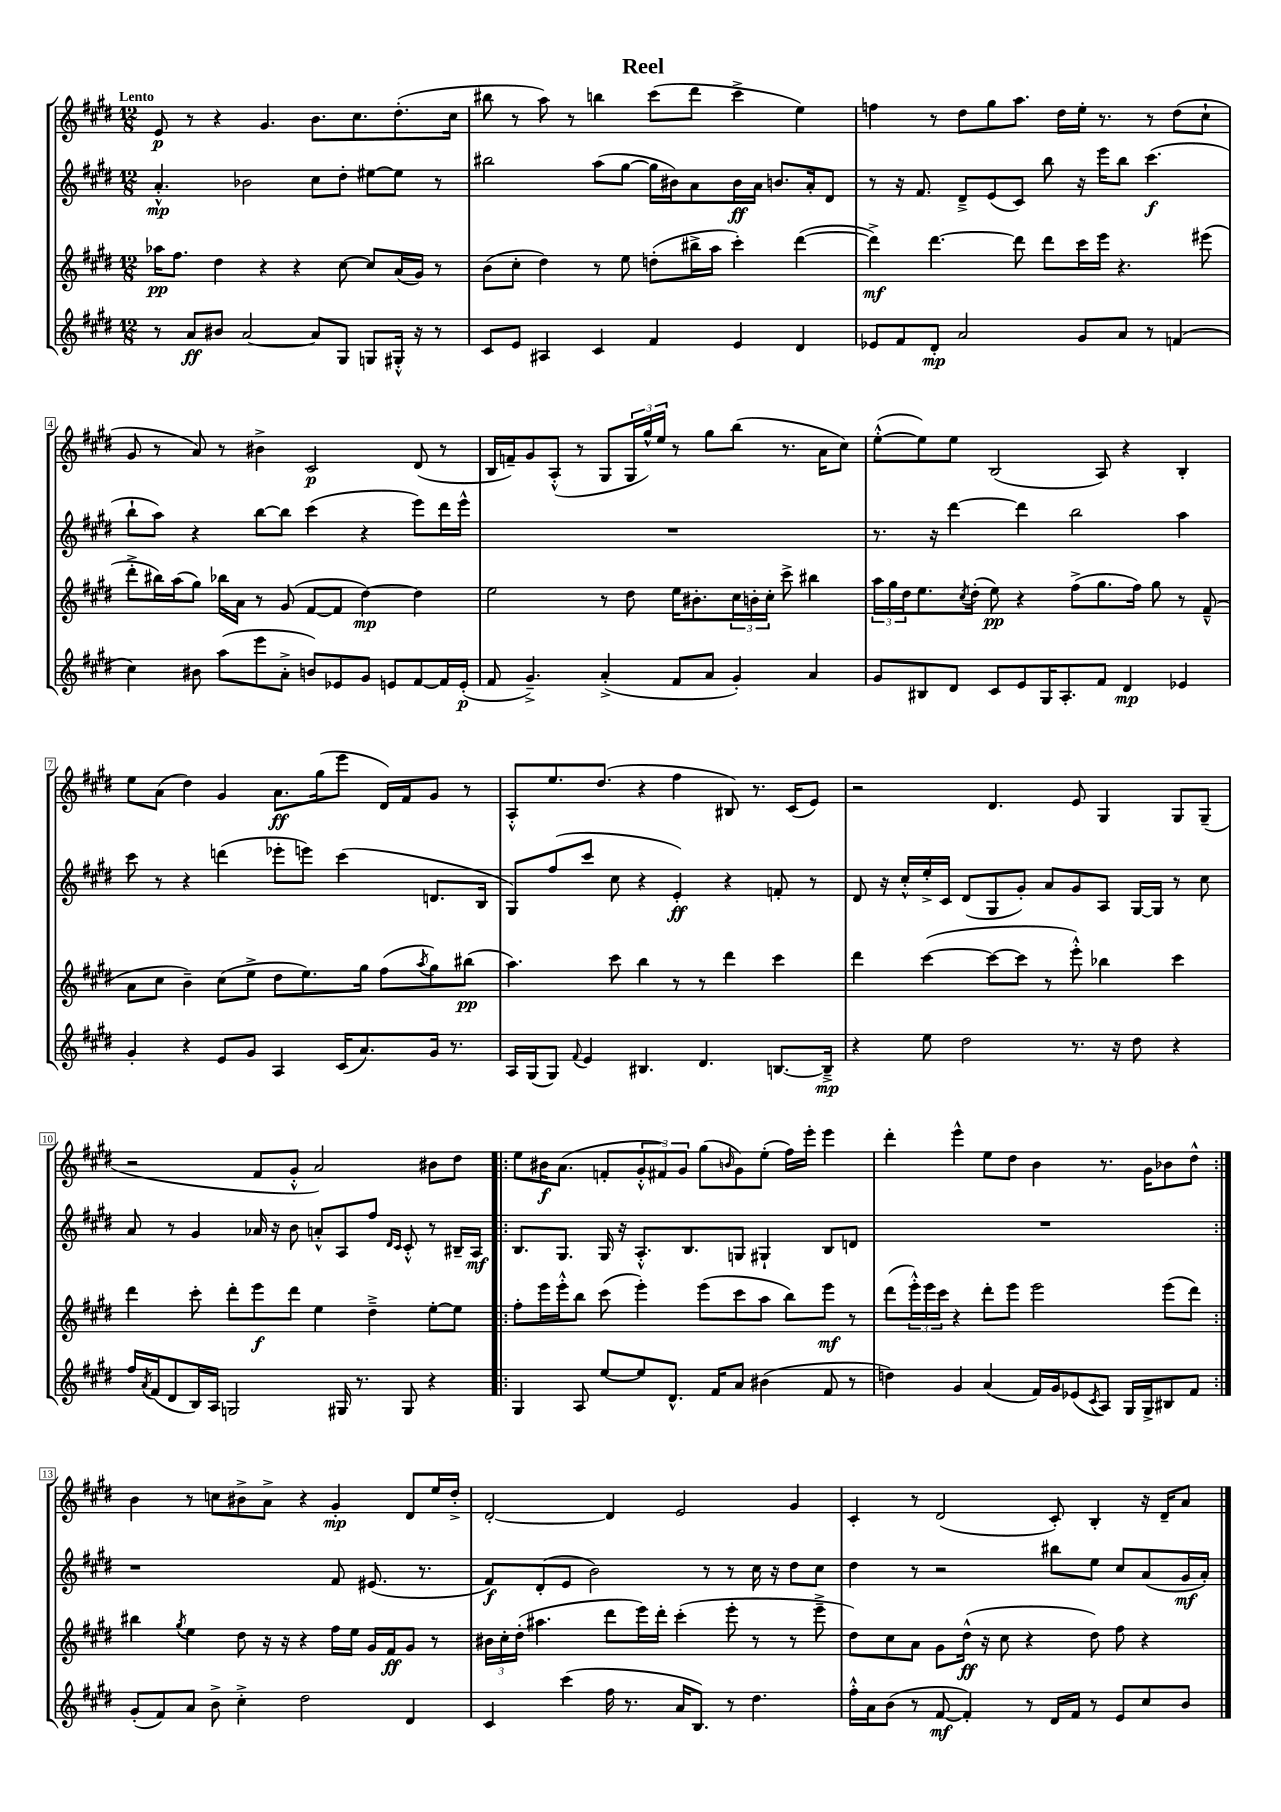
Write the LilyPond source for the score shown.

\header { title = "Reel" }
<<
\new StaffGroup <<
\new Staff = "s0" {
    \clef treble \key e \major \numericTimeSignature \time 12/8 \tempo "Lento"
    e'8\p r8 r4 gis'4. b'8. cis''8. dis''8.-.( cis''16 |
    bis''8 r8 a''8) r8 b''4 cis'''8( dis'''8 cis'''4-> e''4) |
    f''4 r8 dis''8 gis''8 a''8. dis''16 e''16-. r8. r8 dis''8( cis''8-! |
    gis'8 r8 a'8) r8 bis'4-> cis'2\p dis'8( r8 |
    b16 f'16--) gis'8 a8-.-^( r8 gis8 \tuplet 3/2 { gis16 gis''16-^) e''16 } r8 gis''8 b''8( r8. a'16 cis''8) |
    e''8~-.-^( e''8) e''8 b2( a8) r4 b4-. |
    e''8 a'8( dis''4) gis'4 a'8.\ff gis''16( e'''8 dis'16) fis'16 gis'8 r8 |
    a8-.-^ e''8. dis''8.( r4 fis''4 bis8) r8. cis'16( e'8) |
    r2 dis'4. e'8 gis4 gis8 gis8--( |
    r2 fis'8 gis'8-.-^ a'2) bis'8 dis''8 |
    \repeat volta 2 { e''8 bis'16\f a'8.( f'8-. \tuplet 3/2 { gis'8-.-^ fis'8) gis'8 } gis''8( \grace { b'16 } gis'8) e''8-.( fis''16) e'''16-. e'''4 |
    dis'''4-. e'''4-^ e''8 dis''8 b'4 r8. gis'16 bes'8 dis''8-^ | }
    b'4 r8 c''8 bis'8-> a'8-> r4 gis'4-.\mp dis'8 e''16 dis''16-.-> |
    dis'2~-. dis'4 e'2 gis'4 |
    cis'4-. r8 dis'2( cis'8-.) b4-. r16 dis'16-- a'8 \bar "|." |
}
\new Staff = "s1" {
    \clef treble \key e \major \numericTimeSignature \time 12/8
    a'4.-.-^\mp bes'2 cis''8 dis''8-. eis''8~ eis''8 r8 |
    bis''2 a''8( gis''8~ gis''16 bis'16) a'8 bis'16\ff a'16 b'8. a'16-. dis'8 |
    r8 r16 fis'8. dis'8---> e'8( cis'8) b''8 r16 e'''16 b''8 cis'''4.\f( |
    b''8-! a''8) r4 b''8~ b''8 cis'''4( r4 e'''8) dis'''16 e'''16-^ |
    R1. |
    r8. r16 dis'''4~ dis'''4 b''2 a''4 |
    cis'''8 r8 r4 d'''4( ees'''8-. e'''8) cis'''4( d'8. b16 |
    gis8) fis''8( cis'''8 cis''8 r4 e'4-.\ff) r4 f'8-. r8 |
    dis'8 r16 cis''16-.-^ e''16-.-> cis'16 dis'8( gis8 gis'8-.) a'8 gis'8 a8 gis16~ gis16 r8 cis''8 |
    a'8 r8 gis'4 aes'16 r16 b'8 a'8-.-^ a8 fis''8 \grace { dis'16 cis'16 } cis'8-.-^ r8 bis16-- a16\mf |
    \repeat volta 2 { b8. gis8. gis16 r16 a8.-.-^ b8. g8 gis4-! b8 d'8 |
    R1. | }
    r1 fis'8 eis'8.( r8. |
    fis'8\f) dis'8-.( e'8 b'2) r8 r8 cis''16 r16 dis''8 cis''8 |
    dis''4 r8 r2 bis''8 e''8 cis''8 a'8( gis'16\mf a'16-.) \bar "|." |
}
\new Staff = "s2" {
    \clef treble \key e \major \numericTimeSignature \time 12/8
    aes''16\pp fis''8. dis''4 r4 r4 cis''8~ cis''8 a'16( gis'16) r8 |
    b'8( cis''8-. dis''4) r8 e''8 d''8-.( bis''16-> a''16 cis'''4-.) dis'''4~( |
    dis'''4->\mf) dis'''4.~ dis'''8 dis'''8 cis'''16 e'''16 r4. eis'''8( |
    dis'''8-.-> bis''16) a''16( gis''8) bes''16 a'16 r8 gis'8( fis'8~ fis'8 dis''4~\mp) dis''4 |
    e''2 r8 dis''8 e''16 bis'8.-. \tuplet 3/2 { cis''16 b'16-. cis''16-. } cis'''8-> bis''4 |
    \tuplet 3/2 { a''16 gis''16 dis''16 } e''8. \acciaccatura { cis''8 } dis''16-.( e''8\pp) r4 fis''8->( gis''8. fis''16) gis''8 r8 fis'8---^( |
    a'8 cis''8 b'4--) cis''8( e''8-> dis''8 e''8.) gis''16 fis''8( \acciaccatura { a''8 } gis''8) bis''8\pp( |
    a''4.) cis'''8 b''4 r8 r8 dis'''4 cis'''4 |
    dis'''4 cis'''4~( cis'''8~ cis'''8 r8 e'''8-.-^) bes''4 cis'''4 |
    dis'''4 cis'''8-. dis'''8-. e'''8\f dis'''8 e''4 dis''4---> e''8~-. e''8 |
    \repeat volta 2 { fis''8-. e'''16 e'''16-.-^ b''8 cis'''8( e'''4-.) e'''8( cis'''8 a''8 b''8) e'''8\mf r8 |
    dis'''8( \tuplet 3/2 { e'''16-.-^) e'''16 cis'''16 } r4 dis'''8-. e'''8 e'''2 e'''8( dis'''8) | }
    bis''4 \acciaccatura { gis''8 } e''4 dis''8 r16 r16 r4 fis''16 e''16 gis'16 fis'16\ff gis'8 r8 |
    \tuplet 3/2 { bis'16 cis''16-. dis''16-.( } ais''4. dis'''8 e'''16) dis'''16-. cis'''4-.( e'''8-. r8 r8 e'''8---> |
    dis''8) cis''8 a'8 gis'8 dis''16-^\ff( r16 cis''8 r4 dis''8) fis''8 r4 \bar "|." |
}
\new Staff = "s3" {
    \clef treble \key e \major \numericTimeSignature \time 12/8
    r8 a'8\ff bis'8 a'2~ a'8 gis8 g8 gis16-.-^ r16 r8 |
    cis'8 e'8 ais4 cis'4 fis'4 e'4 dis'4 |
    ees'8 fis'8 dis'8-.\mp a'2 gis'8 a'8 r8 f'4( |
    cis''4) bis'8 a''8( e'''8 a'8-.-> b'8) ees'8 gis'8 e'8 fis'8~ fis'16 e'16-.\p( |
    fis'8 gis'4.--->) a'4-.->( fis'8 a'8 gis'4-.) a'4 |
    gis'8 bis8 dis'8 cis'8 e'8 gis16 a8.-. fis'8 dis'4\mp ees'4 |
    gis'4-. r4 e'8 gis'8 a4 cis'16( a'8.) gis'16 r8. |
    a16 gis16( gis8) \appoggiatura { fis'8 } e'4 bis4. dis'4. b8.~ b16--->\mp |
    r4 e''8 dis''2 r8. r16 dis''8 r4 |
    fis''16 \acciaccatura { a'8 } fis'16( dis'8 b16) a16 g2 gis16 r8. gis8 r4 |
    \repeat volta 2 { gis4 a8 e''8~ e''8 dis'8.-^ fis'16 a'8 bis'4( fis'8 r8 |
    d''4) gis'4 a'4( fis'16) gis'16 ees'8( \acciaccatura { cis'8 } a8) gis16 gis16-> bis8 fis'8 | }
    gis'8-.( fis'8) a'8 b'8-> cis''4-.-> dis''2 dis'4 |
    cis'4 cis'''4( fis''16 r8. a'16 b8.) r8 dis''4. |
    fis''16-.-^ a'16 b'8( r8 fis'8~\mf fis'4-.) r8 dis'16 fis'16 r8 e'8 cis''8 b'8 \bar "|." |
}
>>
>>
\layout { \context { \Score \override BarNumber.stencil = #(make-stencil-boxer 0.1 0.3 ly:text-interface::print) } }
